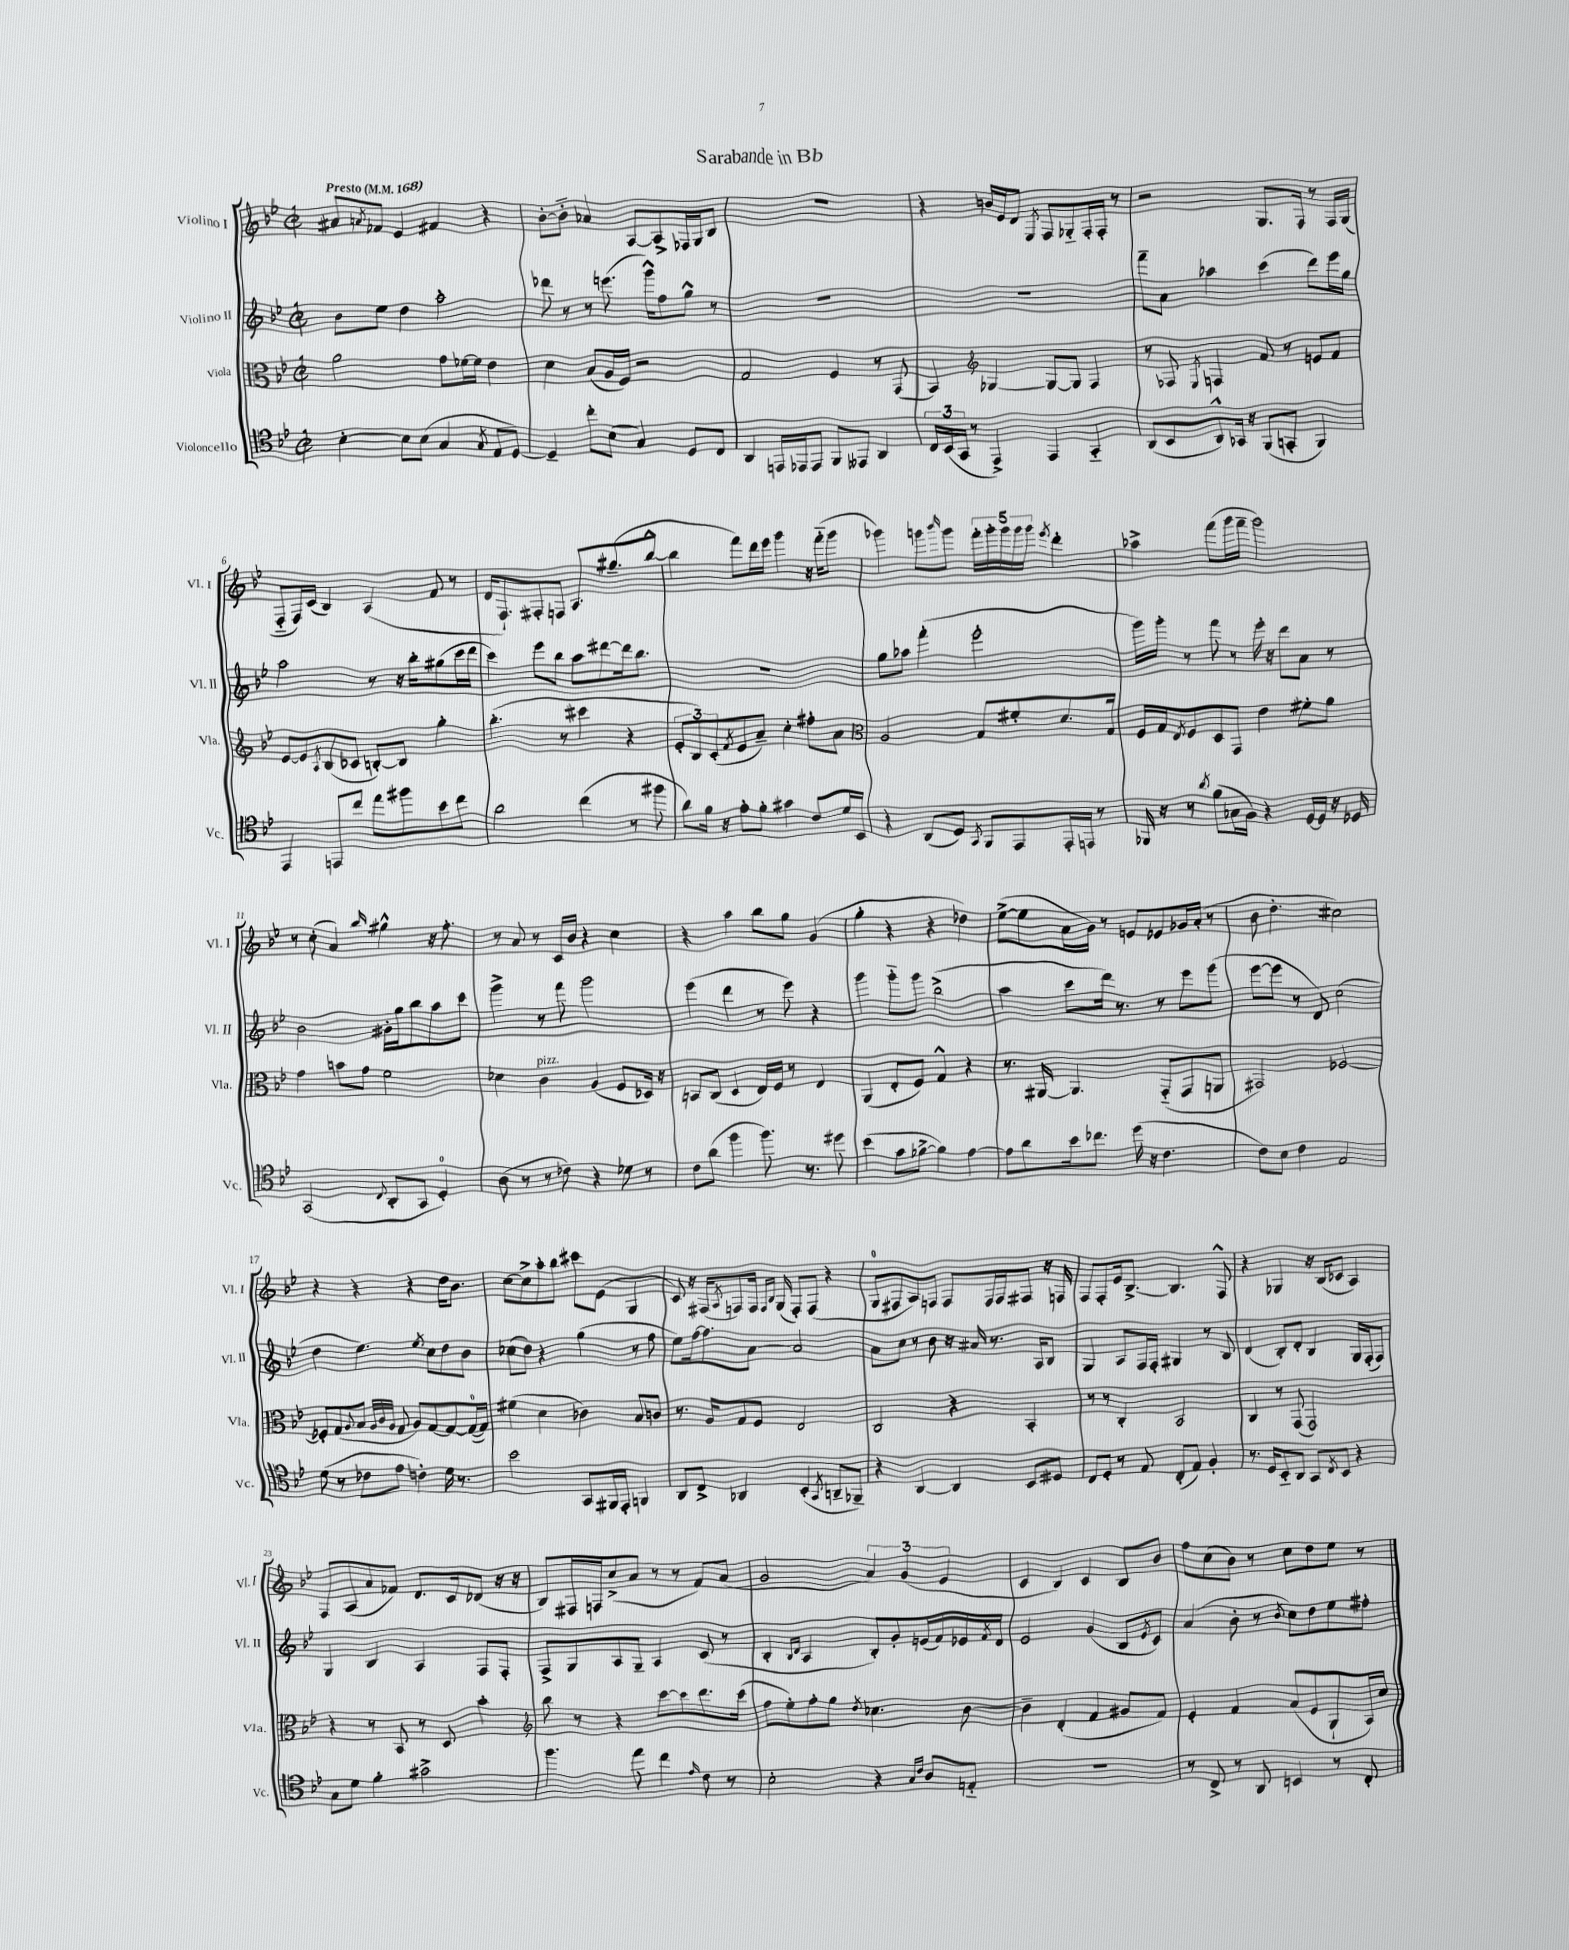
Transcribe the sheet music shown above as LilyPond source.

\header { title = "Sarabande in Bb" }
<<
\new StaffGroup <<
\new Staff = "s0" \with { instrumentName = "Violino I" shortInstrumentName = "Vl. I" } {
    \clef treble \key bes \major \defaultTimeSignature \time 2/2 \tempo "Presto" 4 = 168
    ais'8 \acciaccatura { a'8 } fes'8 ees'4 fis'4 r4 |
    bes'8~-. bes'8-_ aes'4 a8~ a8-> fes16 g16 bes8 |
    R1 |
    r4 b'16 ees'16 d'8 \acciaccatura { ees8 } f8 ges8-_ f16-. f16-. r8 |
    r2 g8. f16 r8 f16 g16( |
    f8-_ f16) c'16( bes4) a4( f'8 r8 |
    d'16 f8.-!) fis8-. f8 a8. gis''8.--( bes''8~-^ |
    bes''4 f'''8) d'''16 ees'''16 g'''4 r16 f'''16-_( g'''8 |
    ges'''4) g'''8 \grace { bes'''16 } g'''8 \tuplet 5/4 { f'''16-. g'''16-. g'''16 g'''16 g'''16 } \acciaccatura { ees'''8 } d'''4-. |
    aes''4-> f'''8( g'''16 f'''16-- g'''2) |
    r8 c''8-.( a'4) \grace { bes''16 } gis''4-^ r16 f''8.-. |
    r8 a'8 r8 c'16 bes'16 r4 c''4 |
    r4 a''4 bes''8 g''8 g'4( |
    g''4-. r4 r4 des''4) |
    ees''8~->( ees''8 a'16 g'16) r8 e'8 ees'8 ges'16 a'16-.( r8 |
    bes'8 d''4.-. cis''2) |
    r4 r4 r4 d''16 bes'8. |
    c''8~ c''8-> a''8-. bes''8 cis'''8 ees'8( g4 |
    c'8) r16 fis16( \acciaccatura { a8 } f8) f16 \grace { f16 bes16 } g16( f8-.) f8( r4 |
    g8-0 fis8 a8) f8 f8 f16 f16 fis8 r16 f16 |
    f8 f8-. ees'16 bes8.~-> bes4. f8-^ |
    r4 ges4 r16 bes16( ces'8 a4) |
    f8 a8( a'8 fes'8) d'8. c'16 des'8( r16 r16 |
    bes8) fis16 f16 c''8->( a'8 r8 r8 f'8) a'8( |
    g'2 \tuplet 3/2 { a'4) g'4( ees'4 } |
    c'4 bes4) c'4 bes8 bes'8 |
    f''8 c''8( bes'8) r8 c''8 d''8 ees''8 r8 \bar "|." |
}
\new Staff = "s1" \with { instrumentName = "Violino II" shortInstrumentName = "Vl. II" } {
    \clef treble \key bes \major \defaultTimeSignature \time 2/2
    bes'8 ees''8 d''4 a''2-. |
    des'''8 r8 r8 e'''8.( g'''16-^) f''8 g''8-^ r8 |
    R1 |
    R1 |
    f'''8-- a'8 aes''4 c'''4( d'''8) ees'''16 g''16 |
    a''2 r8 r16 bes''16-. gis''8( c'''16 d'''16 |
    c'''4) ees'''8 bes''8 a''8 dis'''8~ dis'''16 bes''8. |
    R1 |
    g''8 aes''8 f'''4-.( ees'''2-. |
    g'''16) g'''16-. r8 f'''8 r8 ees'''16-. r16 d'''8 a'8 r8 |
    bes'2 gis'16-. g''16 bes''8 a''8 c'''8 |
    g'''4-> r8 f'''8 g'''2 |
    ees'''4( d'''4 r8 ees'''8) r4 |
    g'''4 g'''8-_ g'''8 bes''2->( |
    a''4 c'''8 d'''16) r8. r8 ees'''8 g'''8( |
    ees'''8~ ees'''8 r8 d'8) c''2( |
    d''4 ees''4.) \acciaccatura { ees''8 } c''8 d''8 bes'8 |
    ces''8( d''8) r4 g''4( r8 f''8 |
    ees''8) f''16~ f''8. a'8~ a'2 |
    a'8 c''8 r8 bes'8 r16 ais'16 r8. a16 bes8 |
    g4 a8 f16 f16-. gis4 r8 bes8 |
    d'4( bes8-.) d'8-. bes4 g16 f16-.( f8) |
    g4 bes4 a4 f8 f8-. |
    f8-> g8 a8 g8-- a4 c'8( r8 |
    bes4-. \grace { bes16 d'16 } a4 bes8-.) g'8-. e'16( f'16) ees'16 \acciaccatura { f'8 } d'16 |
    ees'2 g'4( bes8 \acciaccatura { ees'8 } c'8) |
    a'4( bes'8-. r8 \acciaccatura { bes'8 } c''8) d''8 ees''8 fis''8-. \bar "|." |
}
\new Staff = "s2" \with { instrumentName = "Viola" shortInstrumentName = "Vla." } {
    \clef alto \key bes \major \defaultTimeSignature \time 2/2
    a'2 g'8 fes'16~ fes'16 ees'4 |
    d'4 bes8( a16 f16) r2 |
    g2 f4 r8 g,8( |
    bes,4) \clef treble ges4~ ges8~ ges8 f4 |
    r8 fes8 \acciaccatura { ees8 } f4 f'8 r8 e'8 f'8 |
    ees'8~ ees'8 \acciaccatura { a8 } bes8( ces'8 b8~-.) b8 g''4-. |
    bes''4.-.( r8 cis'''4 r4 |
    \tuplet 3/2 { ees'8-. bes8) c'8-.( } \acciaccatura { f'8 } ees'8 a'8--) c''4-. fis''8-. a'8 |
    \clef alto a2 g8 fis'8-. d'8. g16 |
    f16 g16 \acciaccatura { ees8 } f8 d8 g,8 ees'4 fis'8-. a'8 |
    g'4 b'8 g'8 f'2 |
    des'4 c'4^\markup { \italic "pizz." } a4( f8 des16) r16 |
    b,8 c8( d4 ees16) f16 r8 ees4 |
    a,4( ees8-. f8) g4-^ r4 |
    r8. ais,16~ ais,4. g,8-_( g,8 a,8 |
    gis,2) fes2~ |
    fes8-. g8( \appoggiatura { a8 } bes8 \grace { a32 c'32 a32 } g8 a8) g8~ g8~ g16-0~( g16) |
    fis'4( d'4 ces'4) bes8 c'8 |
    r8. a16 g8 f8 ees2 |
    c2 r4 bes,4-. |
    r8 r8 c4-. bes,2 |
    c4 r8 g,8( g,2) |
    r4 r8 bes,8 r8 d8 bes'4-. |
    \clef treble bes''8 r8 r4 c'''8~ c'''8 d'''8. c'''16( |
    f''8 ees''8-.) f''8-. g''8 \acciaccatura { d''8 } ces''4. bes'8~ |
    bes'4-- d'4-.( f'4 gis'8 f'8) |
    ees'4-. f'4 a'8( ees'8 g8-! a16) c''16 \bar "|." |
}
\new Staff = "s3" \with { instrumentName = "Violoncello" shortInstrumentName = "Vc." } {
    \clef tenor \key bes \major \defaultTimeSignature \time 2/2
    bes4~-. bes8 bes8( g4 \acciaccatura { g8 } ees8 d8~) |
    d4-- c''8-. bes8( g4) d8 c8 |
    a,4 e,16 ees,16 ees,8 f,8 eeses,8 a,4 |
    \tuplet 3/2 { c16 bes,16( g,16 } r8 ees,4->) ees,4 g,4-_ |
    a,8( bes,8 a,8-^) ges,16 r16 f,8( g,8-. f,4) |
    ees,4 e,8 c''8 ees''8 fis''8 bes'8 c''8 |
    a'2 c''4( r8 fis''8 |
    a'8) f'16 r16 ees'8-. f'8-. gis'4 c'8 d'16 bes,16 |
    r4 a,8( d8) \acciaccatura { g,8 } f,8 ees,8 ees,16-. e,16 r8 |
    fes,16 r16 r8 \acciaccatura { a'8 } f'8( ges16 f16) r4 d16~ d16 r16 des16 |
    g,2( \appoggiatura { c8 } a,8-. g,8 d4-0-.) |
    a8( r8 r8 ces'8) r4 des'8 r8 |
    c'8 a'8( f''4 f''8.) r8. dis''8 |
    bes'4( g'8 fes'8~-> fes'4) ees'4~ |
    ees'8 a'8 bes'16 ces''8. d''16( r16 c'4. |
    c'8) bes8 c'4 ees2 |
    d'8( r8 ces'8 ees'8 c'4-.) d'16 r8. |
    bes'2 g,8 fis,16 ees,16-. f,4 |
    a,8 c8-> aes,4 bes,4-.( \acciaccatura { g,8 } a,8-- fes,8--) |
    r4 a,4~ a,4 bes,8 dis8 |
    c8 d8-. r8 ees8 c8-.( ees8) f4-. |
    r8. d16 bes,8-_ a,8 g,8 \acciaccatura { c8 } bes,8 r4 |
    g8 d'8 f'4-. gis'2-> |
    f''4. ees''8 c''4 \grace { ees'16 } c'8 r8 |
    bes2-. r4 \grace { g16 c'16 } a8 e8-_ |
    R1 |
    r8 c8-> r8 a,8 b,4 r8 c8-. \bar "|." |
}
>>
>>
